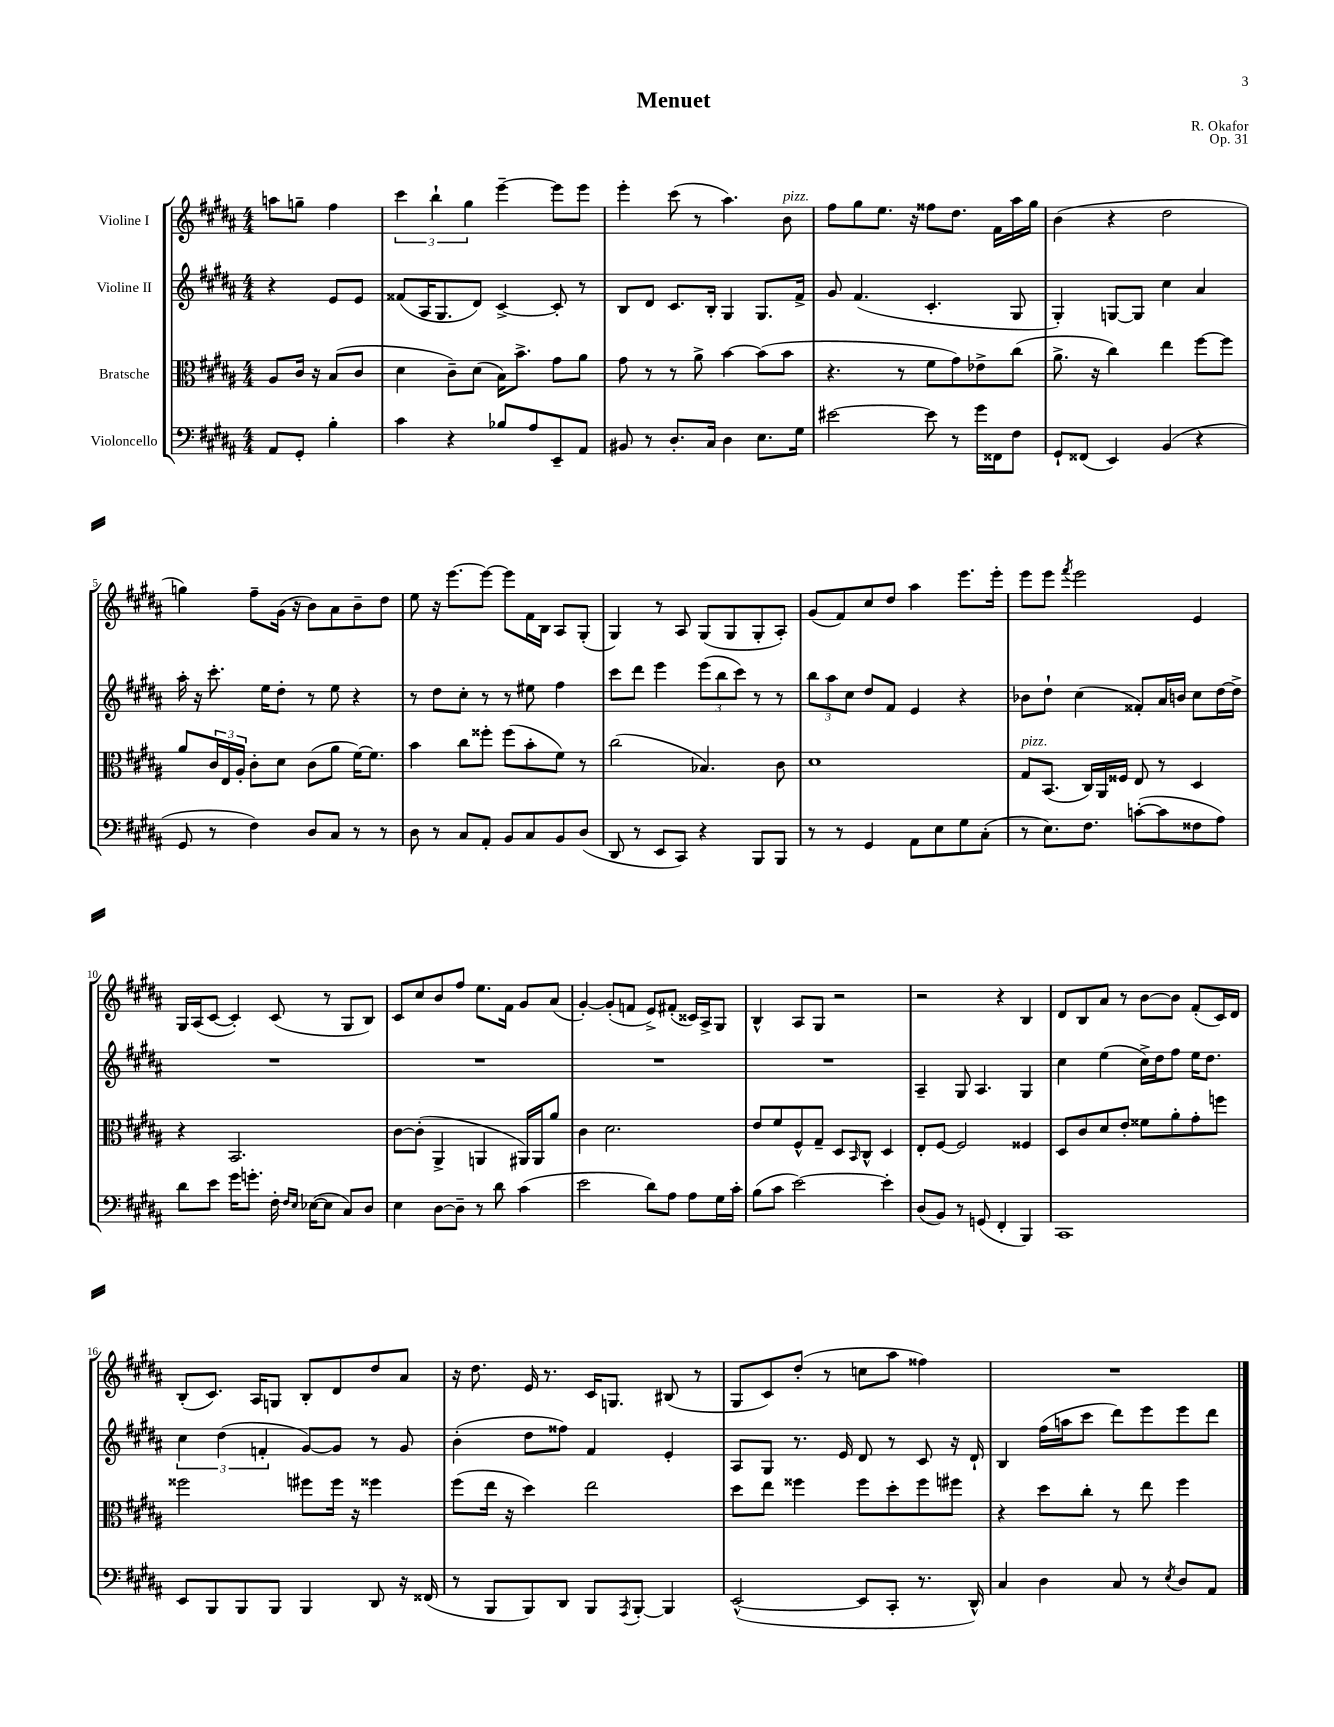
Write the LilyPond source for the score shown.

\header { title = "Menuet" composer = "R. Okafor" opus = "Op. 31" }
<<
\new StaffGroup <<
\new Staff = "s0" \with { instrumentName = "Violine I" } {
    \clef treble \key b \major \numericTimeSignature \time 4/4 \partial 2
    a''8 g''8-- fis''4 |
    \tuplet 3/2 { cis'''4 b''4-! gis''4 } e'''4~-- e'''8 e'''8 |
    e'''4-. cis'''8( r8 ais''4.) b'8^\markup { \italic "pizz." } |
    fis''8 gis''8 e''8. r16 fisis''8 dis''8. fis'16 ais''16 gis''16 |
    b'4( r4 dis''2 |
    g''4) fis''8-- gis'16( r16 b'8) ais'8 b'8-- dis''8 |
    e''8 r16 e'''8.~ e'''8~ e'''8 fis'16 b16 ais8 gis8-.( |
    gis4) r8 ais8 gis8( gis8 gis8-. ais8-.) |
    gis'8( fis'8) cis''8 dis''8 ais''4 e'''8. e'''16-. |
    e'''8 e'''8 \acciaccatura { fis'''8 } e'''2 e'4 |
    gis16 ais16( cis'8~ cis'4-.) cis'8( r8 gis8 b8) |
    cis'8 cis''8 b'8 fis''8 e''8. fis'16 gis'8 ais'8( |
    gis'4~-.) gis'8-.( f'8 e'8->) fis'8-.( cisis'16) ais16-> gis8 |
    b4-^ ais8 gis8 r2 |
    r2 r4 b4 |
    dis'8 b8 ais'8 r8 b'8~ b'8 fis'8-.( cis'16) dis'16 |
    b8-.( cis'8.) ais16 g8 b8-. dis'8 dis''8 ais'8 |
    r16 dis''8. e'16 r8. cis'16 g8. bis8( r8 |
    gis8 cis'8) dis''8-.( r8 c''8 ais''8 fisis''4) |
    R1 \bar "|." |
}
\new Staff = "s1" \with { instrumentName = "Violine II" } {
    \clef treble \key b \major \numericTimeSignature \time 4/4 \partial 2
    r4 e'8 e'8 |
    fisis'8( ais16 gis8. dis'8) cis'4~-> cis'8-. r8 |
    b8 dis'8 cis'8. b16-. gis4 gis8. fis'16-> |
    gis'8 fis'4.( cis'4.-. gis8 |
    gis4-.) g8~ g8 cis''4 ais'4 |
    ais''16-. r16 cis'''8.-. e''16 dis''8-. r8 e''8 r4 |
    r8 dis''8 cis''8-. r8 r8 eis''8 fis''4 |
    cis'''8 dis'''8 e'''4 \tuplet 3/2 { e'''8( b''8 cis'''8) } r8 r8 |
    \tuplet 3/2 { b''8 ais''8 cis''8 } dis''8 fis'8 e'4 r4 |
    bes'8 dis''8-! cis''4( fisis'8-.) ais'16 b'16 cis''8 dis''16~ dis''16-> |
    R1 |
    R1 |
    R1 |
    R1 |
    ais4-- gis8 ais4. gis4 |
    cis''4 e''4( cis''16->) dis''16 fis''8 e''16 dis''8. |
    \tuplet 3/2 { cis''4 dis''4( f'4-. } gis'8~) gis'8 r8 gis'8 |
    b'4-.( dis''8 fisis''8) fis'4 e'4-. |
    ais8 gis8 r8. e'16 dis'8 r8 cis'8 r16 dis'16-! |
    b4 fis''16( a''16 cis'''8 dis'''8) e'''8 e'''8 dis'''8 \bar "|." |
}
\new Staff = "s2" \with { instrumentName = "Bratsche" } {
    \clef alto \key b \major \numericTimeSignature \time 4/4 \partial 2
    ais8 cis'16 r16 b8( cis'8 |
    dis'4 cis'8--) dis'8( b16) b'8.-> gis'8 ais'8 |
    gis'8 r8 r8 ais'8-> b'4~ b'8( b'8 |
    r4. r8 fis'8 gis'8) ees'8-> cis''8( |
    ais'8.-> r16 cis''4) e''4 fis''8~ fis''8 |
    ais'8 \tuplet 3/2 { cis'16 e16 ais16-. } cis'8-. dis'8 cis'8( ais'8 fis'16~) fis'8. |
    b'4 cis''8 fisis''8-. fisis''8( b'8-. fis'8) r8 |
    cis''2( bes4.) cis'8 |
    dis'1 |
    gis8^\markup { \italic "pizz." } b,8.( cis16) ais,16 fisis16 e8 r8 dis4 |
    r4 b,2. |
    cis'8~ cis'8-.( ais,4-> a,4 ais,16) ais,16 ais'8 |
    cis'4 dis'2. |
    e'8 fis'8 fis8-^ gis8-- dis8 \grace { b,16 } cis8-^ dis4 |
    e8-. fis8~ fis2 fisis4 |
    dis8 cis'8 dis'8 e'8-. fisis'8 ais'8-. gis'8-. f''8 |
    fisis''2 fis''8 fis''16 r16 fisis''4 |
    fis''8( e''16 r16 dis''4) e''2 |
    dis''8 e''8 fisis''4 fisis''8 dis''8-. fisis''8 fis''8 |
    r4 dis''8 cis''8-. r8 e''8 fis''4 \bar "|." |
}
\new Staff = "s3" \with { instrumentName = "Violoncello" } {
    \clef bass \key b \major \numericTimeSignature \time 4/4 \partial 2
    ais,8 gis,8-. b4-. |
    cis'4 r4 bes8 ais8 e,8-- ais,8 |
    bis,8 r8 dis8.-. cis16 dis4 e8. gis16 |
    eis'2~ eis'8 r8 gis'16 fisis,16 fis8 |
    gis,8-! fisis,8( e,4) b,4( r4 |
    gis,8 r8 fis4) dis8 cis8 r8 r8 |
    dis8 r8 cis8 ais,8-. b,8 cis8 b,8 dis8( |
    dis,8 r8 e,8 cis,8) r4 b,,8 b,,8 |
    r8 r8 gis,4 ais,8 e8 gis8 cis8-.( |
    r8 e8.) fis8. c'8~-.( c'8 fisis8 ais8) |
    dis'8 e'8 gis'16 g'8.-. fis16-. \grace { fis16 e16 } ees16~( ees8 cis8) dis8 |
    e4 dis8~ dis8-- r8 dis'8 cis'4( |
    e'2 dis'8) ais8 ais8 gis16 cis'16-. |
    b8( cis'8 e'2~) e'4-. |
    dis8( b,8) r8 g,8( fis,4-. b,,4) |
    cis,1 |
    e,8 b,,8 b,,8 b,,8 b,,4 dis,8 r16 fisis,16( |
    r8 b,,8 b,,8) dis,8 b,,8 \acciaccatura { ais,,8 } b,,8~-. b,,4 |
    e,2~-^( e,8 cis,8-. r8. dis,16-^) |
    cis4 dis4 cis8 r8 \acciaccatura { e8 } dis8 ais,8 \bar "|." |
}
>>
>>
